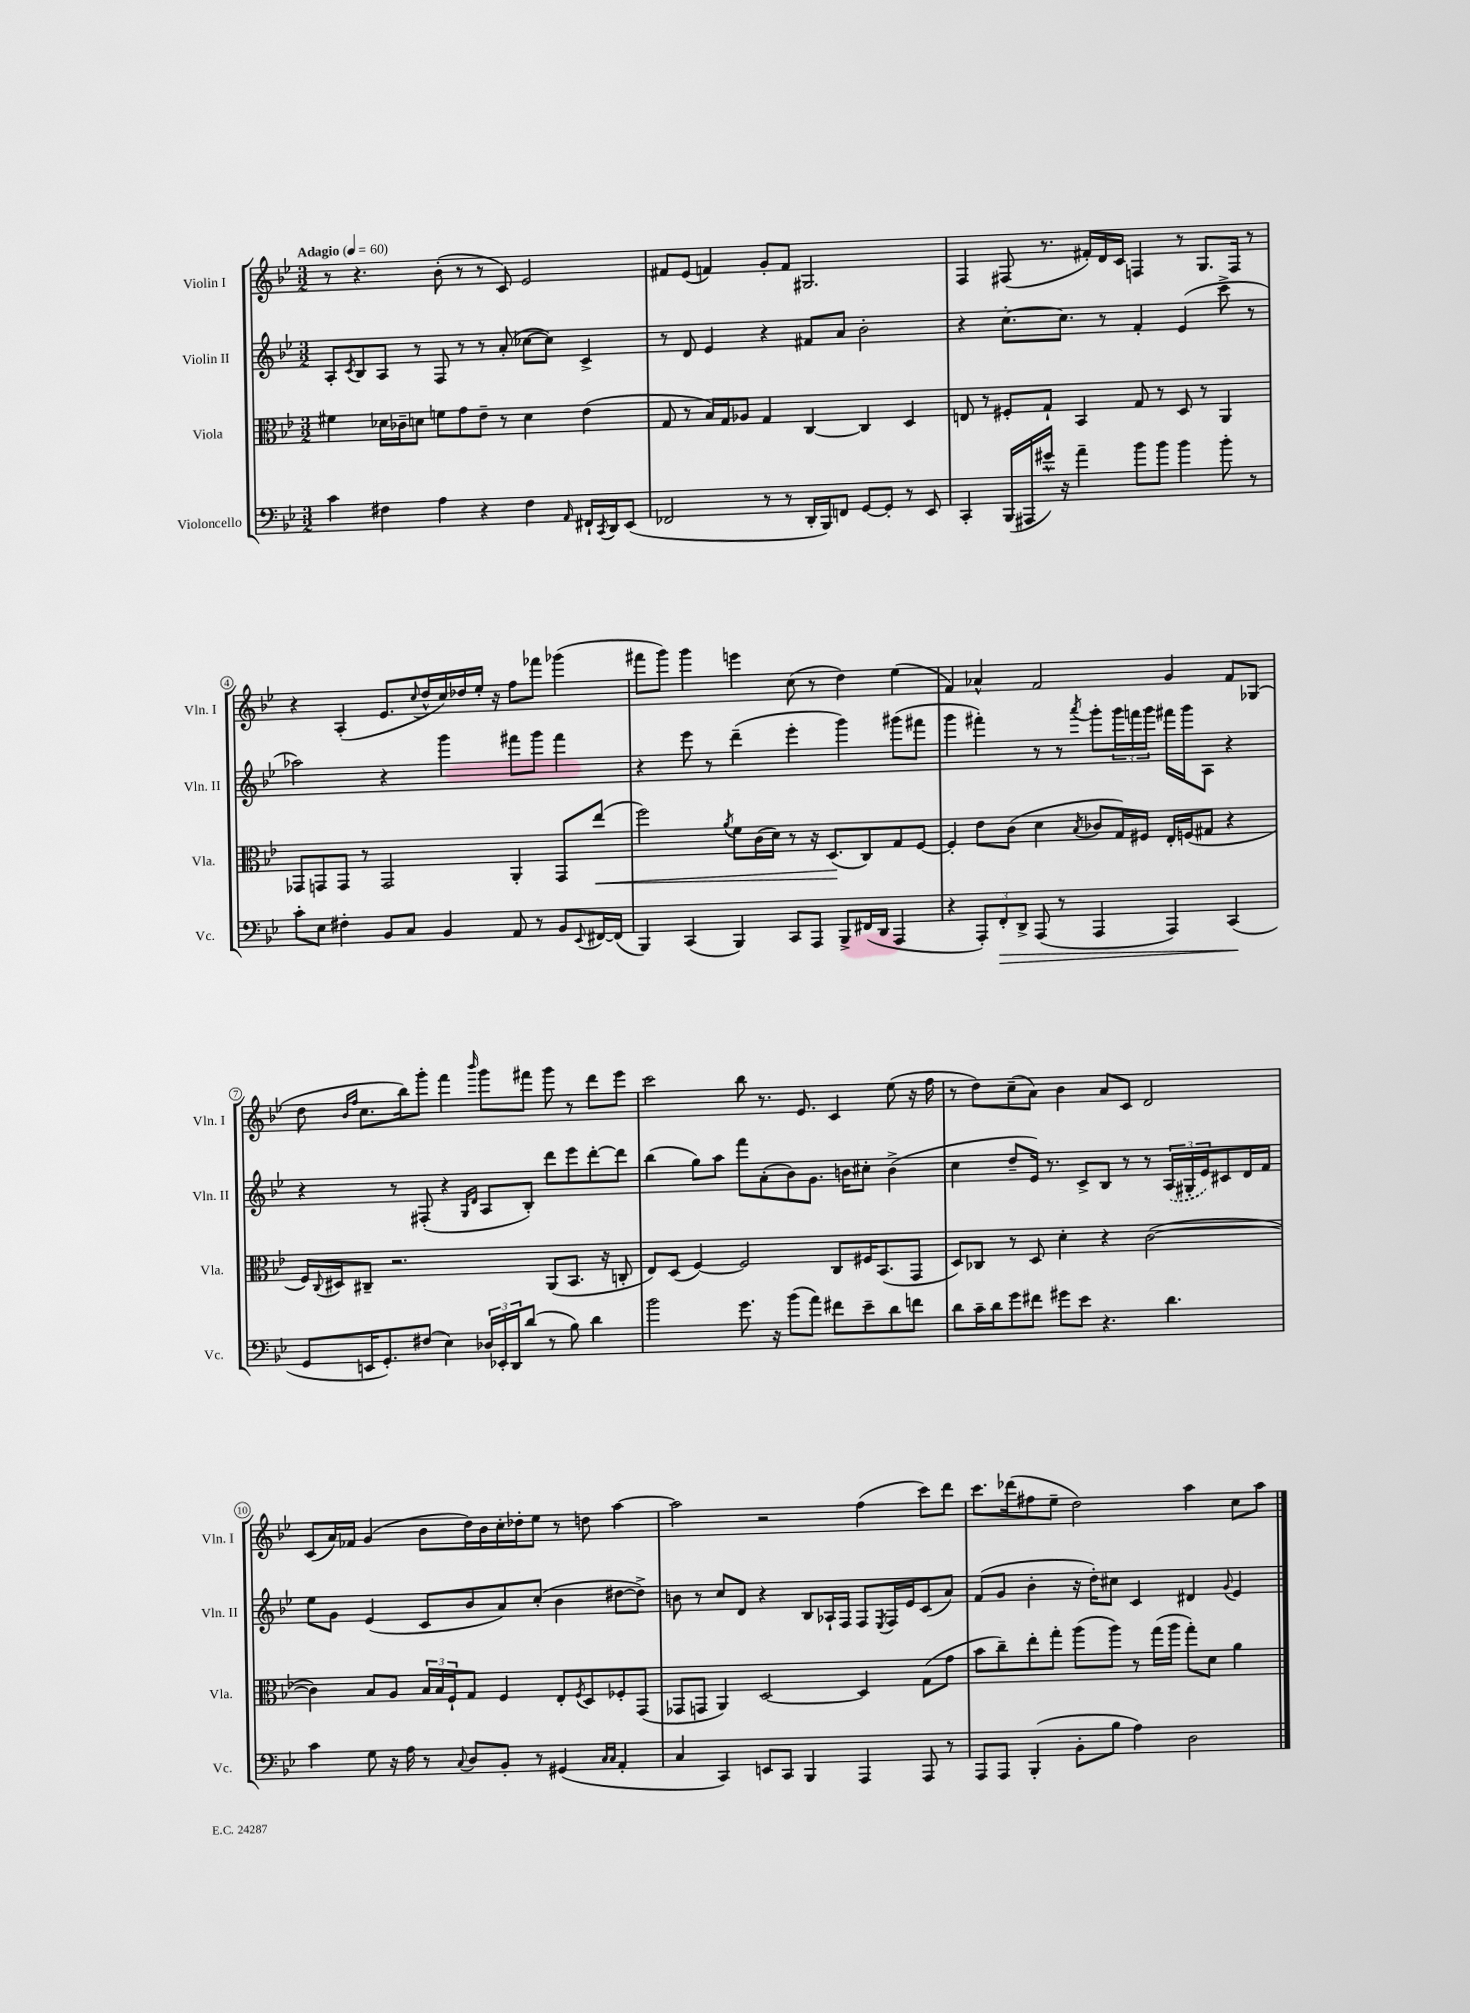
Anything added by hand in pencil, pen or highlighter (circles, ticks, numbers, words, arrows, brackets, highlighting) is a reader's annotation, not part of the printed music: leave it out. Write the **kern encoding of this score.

**kern	**kern	**kern	**kern
*staff4	*staff3	*staff2	*staff1
*clefF4	*clefC3	*clefG2	*clefG2
*k[b-e-]	*k[b-e-]	*k[b-e-]	*k[b-e-]
*M3/2	*M3/2	*M3/2	*M3/2
*MM60	*MM60	*MM60	*MM60
4c\	4f#\	8A'/L	8r
.	.	8qc/	.
.	.	8B-/	4.r
4F#\	16d-\LL	8A/J	.
.	16c-~\J	.	.
.	8d\J	8r	.
4A\	8f\L	8F/	(8b-'\
.	8g\	8r	8r
4r	8e-~\J	8r	8r
.	8r	(8a'/	8c/)
4F#\	4d\	[8cc-\L	2e-/
.	.	8cc-\]J)	.
16qqAA/	.	.	.
16FF#`/LL	(4e-\	4c^/	.
8qCC/	.	.	.
16DD/J	.	.	.
(8EE-/J	.	.	.
=	=	=	=
2FF-/	8G/	8r	8f#/L
.	8r	8d/	(8e-/J
.	16B-/LL)	4e-/	4f/)
.	16G/J	.	.
.	8A-/J	.	.
8r	4G/	4r	8g'/L
8r	.	.	8f/J
16DD'/LL	[4C/	8f#/L	2.G#/
16BBB-/J)	.	.	.
8FF/J	.	8a/J	.
[8GG/L	4C/]	2b-'\	.
8GG'/]J	.	.	.
8r	4D/	.	.
8EE-/	.	.	.
=	=	=	=
4CC'/	8E/	4r	4F/
.	8r	.	.
(16BBB-/LL	8F#'/L	[8.cc'\L	(8F#/
16AAA#/	.	.	.
16g#^^/JJ)	8G`/J	.	8.r
16r	.	8.cc\]J	.
4a~\	4BB-/	.	.
.	.	.	16f#'/LL)
.	.	8r	16d/
.	.	.	16c/JJ
8b-\L	8G/	4f'/	4F/
8b-\J	8r	.	.
4b-\	8D/	(4e-/	8r
.	8r	.	8.G/L
8b-'\	4AA/	8ccc^\	.
.	.	.	16F/Jk
8r	.	8r	8r
=	=	=	=
8c'\L	8GG-/L	2aa-\)	4r
8E-\J	8GG/	.	.
4F#'\	8GG/J	.	(4A'/
.	8r	.	.
8BB-/L	2GG/	4r	8.e-/L
8C/J	.	.	.
.	.	.	8qqcc/
.	.	.	16dd^^/L
4BB-/	.	4ggg\	16cc/)
.	.	.	16dd-/
.	.	.	16ee-'/JJ
.	.	.	16r
8AA/	4AA'/	8fff#\L	8ff\L
8r	.	8ggg\J	8fff-\J
8BB-/L	8GG/L	4fff#\	(4ggg-\
8qqEE-/	.	.	.
[16FF#/L	(8ee-/J	.	.
(16FF#/]JJ	.	.	.
=	=	=	=
4BBB-/)	2ff\)	4r	8fff#\L
.	.	.	8ggg\J)
(4CC/	.	8eee-\	4ggg\
.	.	8r	.
.	8qa/	.	.
4BBB-/)	8f\L	(4ddd~\	4eee\
.	(16c\L	.	.
.	16d\JJ)	.	.
8CC/L	8r	4eee-'\	(8cc\
8AAA/J	16r	.	8r
.	(8.D/L	.	.
8BBB-^/L	.	4ggg\)	4dd\)
(16FF#/L	8C/)	.	.
16DD/JJ	.	.	.
4AAA/	8G/	(8ggg#\L	(4ee-\
.	[8F/J	8fff#\J	.
=	=	=	=
4r	4F'/]	4ggg\	4f/)
12AAA'/L)	8e-\L	4fff#'\)	4a-^^/
12FF'/	.	.	.
.	(8c\J	.	.
12DD^/J	.	.	.
(8AAA/	4d\	8r	2f/
8r	.	8r	.
.	8qB-/	8qaaa/	.
4AAA/	8c-/L	8ggg'\L	.
.	16G/L)	24ggg\L	.
.	.	24fff\	.
.	16F#/JJ	.	.
.	.	24ggg\JJ	.
4AAA/)	16E-'/LL	16fff#\LL	4g/
.	(16F/J	16ggg\J	.
.	8G#/J	8A\J	.
(4CC/	4r	4r	8f/L
.	.	.	(8G-/J
=	=	=	=
8GG/L	16F/LL)	4r	8dd\
.	8qqC/	.	.
.	16D#/J	.	.
.	.	.	16qqb-/LL
.	.	.	16qqff/JJ
16EE/K	8C#~/J	.	8.cc\L
8.GG'/)	.	.	.
.	2.r	8r	.
.	.	.	16bb-\k)
(8F#/J	.	(8F#'/	8ggg'\J
4E-\)	.	4r	4fff\
.	.	16qqG/LL	.
.	.	16qqd/JJ	16qqbbb-/
24D-/LL	.	8A/L	8ggg\L
24EE-'/	.	.	.
24DD/J	.	.	.
(8d/J	.	8B-'/J)	8fff#\J
8r	(8AA/L	8ddd\L	8ggg\
8B-\)	8.BB-/J	8eee-\	8r
4d\	.	[8ddd'\	8ddd\L
.	16r	.	.
.	8C'/	8ddd\]J	8eee-\J
=	=	=	=
2b-\	8E-/L)	(4bb-\	2ccc\
.	(8D/J	.	.
.	[4F/)	8gg\L)	.
.	.	8aa\J	.
8.g\	2F/]	8fff\L	8bb-\
.	.	(8a'\	8.r
16r	.	.	.
(8b-\L	.	8b-\)	.
.	.	.	8.e-/
8a\J)	.	8.g\J	.
8f#\L	8C/L	.	4c/
.	.	16b\LK	.
8e-~\	16F#/K	8cc#'\J	.
.	(8.BB-/	.	.
8d\	.	(4b^\	(8ee-\
8f\J	8GG/J	.	16r
.	.	.	16ff\
=	=	=	=
8d\L	8D/L)	4cc\	8r
16c~\L	8C-/J	.	8dd\L)
16d\J	.	.	.
8g\	8r	8dd~/L	(8cc~\
8f#\J	8D/	16e-/Jk)	8a\J)
.	.	8.r	.
8g#\L	4d'\	.	4b-\
8e-\J	.	8c^/L	.
4.r	4r	8B-/J	8a/L
.	.	8r	8c/J
.	([2c\	8r	2d/
4.d\	.	(24A/LL	.
.	.	24G#'/	.
.	.	24e-/J)	.
.	.	8c#/	.
.	.	16d/L	.
.	.	16f/JJ	.
=	=	=	=
4c\	4c\])	8ee-\L	(8c/L
.	.	8g\J	16a/L)
.	.	.	16f-/JJ
8G\	8B-/L	(4e-/	(4g/
16r	8A/J	.	.
16A\	.	.	.
8r	24B-/LL	8c/L	8b-\L
.	24B-/	.	.
.	24F`/J	.	.
8qqC/	.	.	.
8D/L	8G/J	8b-/	16dd\L)
.	.	.	16b-\
8BB-'/J	4F/	8a/)	16cc'\
.	.	.	16dd-'\J
8r	.	(8cc'/J	8ee-\J
(4GG#/	8E-'/L	4b-\	8r
.	8qF/	.	.
.	8D/	.	8dd\
16qqC/LL	.	.	.
16qqC/JJ	.	.	.
4AA'/	8F-'/	[8dd#\L	[4aa\
.	(8GG/J	8dd#^\]J)	.
=	=	=	=
4C/	8GG-/L	8b\	2aa\]
.	8GG/J	8r	.
4CC/)	4AA/)	8cc/L	.
.	.	8d/J	.
8EE/L	[2D/	4r	2r
8CC/J	.	.	.
4BBB-/	.	8B-/L	.
.	.	16A-`/L	.
.	.	16F/JJ	.
4AAA/	4D/]	8F/L	(4ff\
.	.	8qE-/	.
.	.	16F/L	.
.	.	16e-/J	.
8AAA/	(8G\L	(8c/	8ccc\L)
8r	8g\J	8a/J)	8ddd\J
=	=	=	=
8AAA/L	8b-\L	(8f/L	8.ccc\L
8AAA/J	8cc~\)	8g/J	.
.	.	.	(16ddd-\k
(4BBB-'/	8ee-'\	4b-'\	8ff#\
.	8gg'\J	.	8ee-~\J
8BB-'\L	(8aa\L	16r	2dd\)
.	.	16dd'\LK)	.
8B-\J	8aa\J)	8cc#\J	.
4A\)	8r	4c/	.
.	(16gg\LL	.	.
.	16aa\JJ	.	.
2D\	8gg'\L)	4d#/	4aa\
.	8d\J	.	.
.	.	8qqg/	.
.	4a\	4e-/	8cc\L
.	.	.	8aa\J
==	==	==	==
*-	*-	*-	*-
